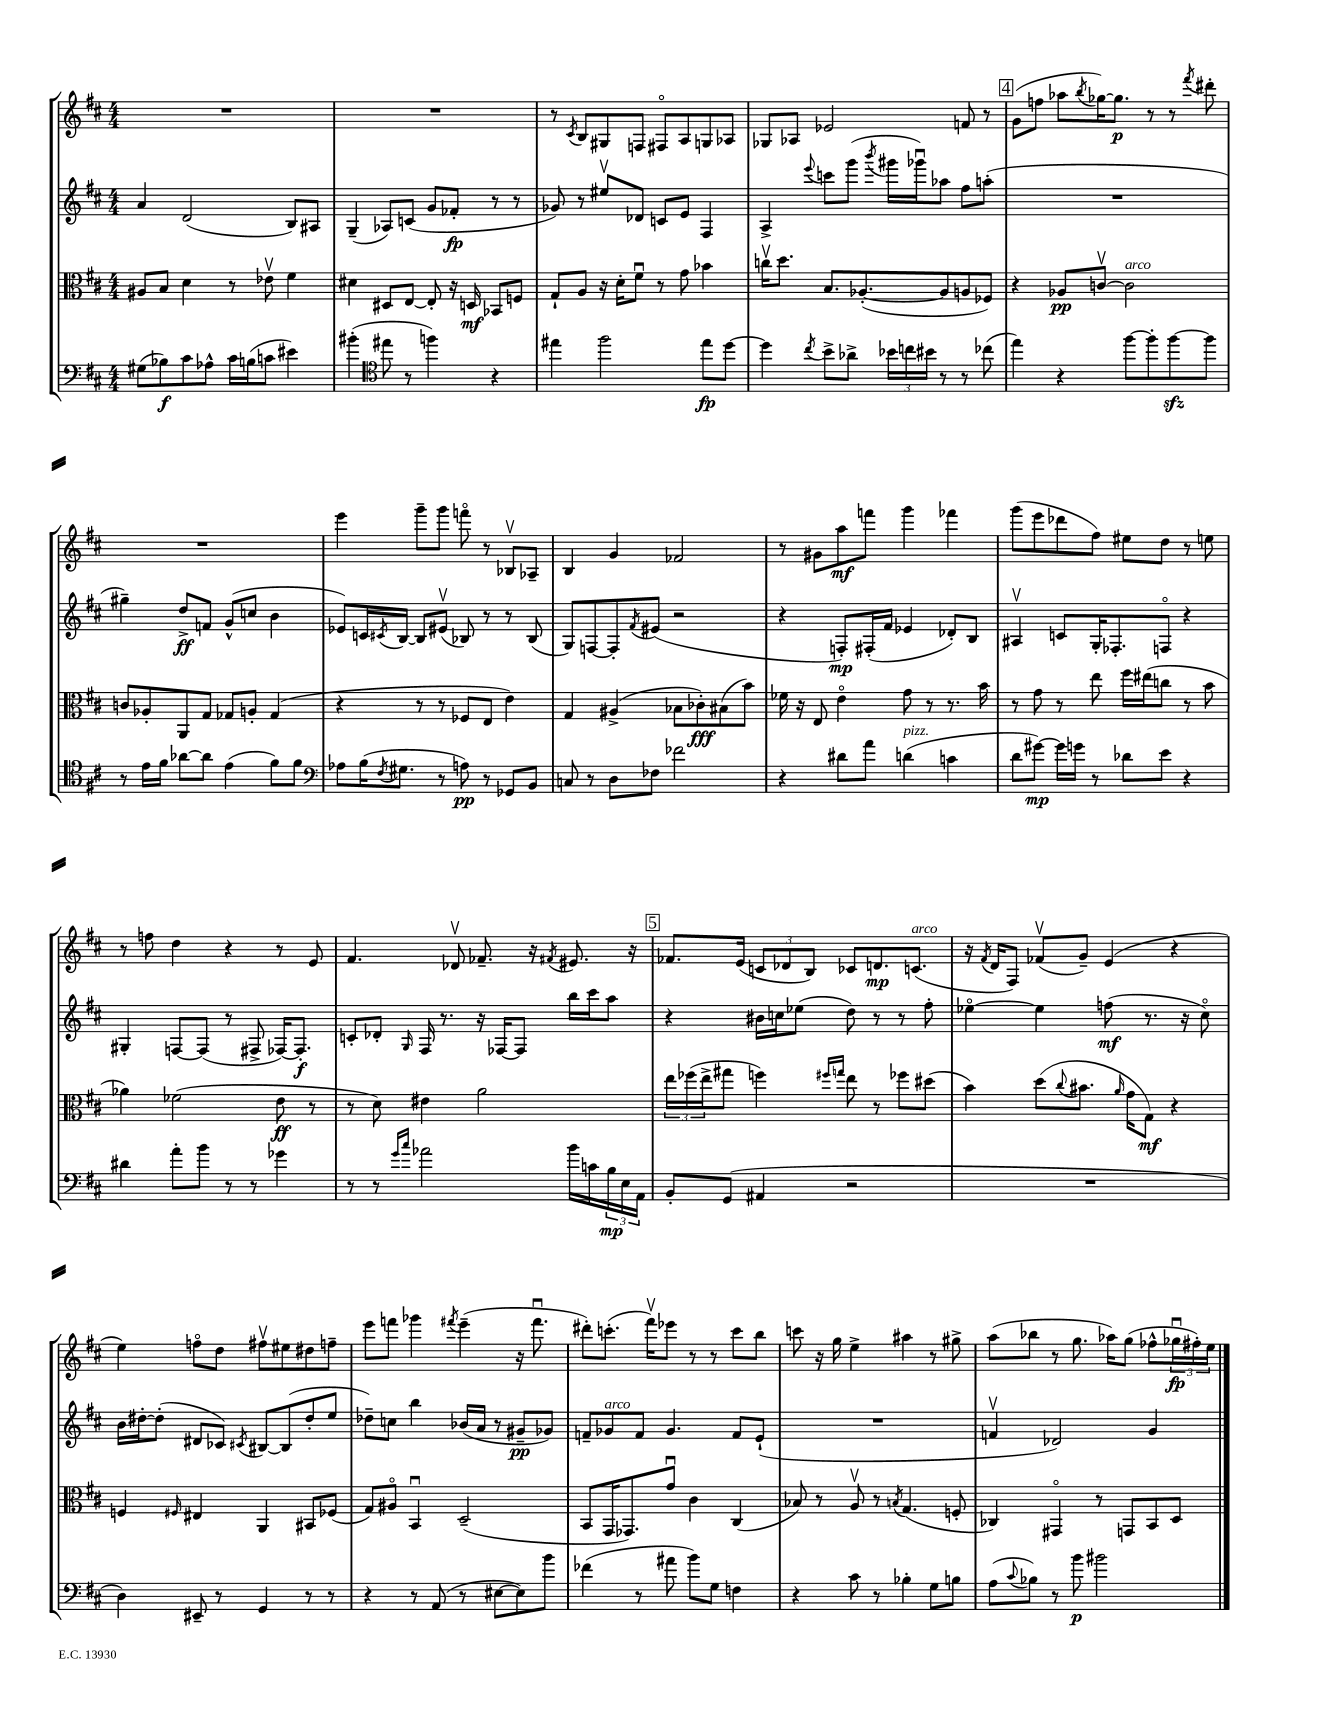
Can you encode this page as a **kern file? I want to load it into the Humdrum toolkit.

**kern	**dynam	**kern	**dynam	**kern	**dynam	**kern	**dynam
*part4	*part4	*part3	*part3	*part2	*part2	*part1	*part1
*staff4	*staff4	*staff3	*staff3	*staff2	*staff2	*staff1	*staff1
*clefF4	*	*clefC3	*	*clefG2	*	*clefG2	*
*k[f#c#]	*	*k[f#c#]	*	*k[f#c#]	*	*k[f#c#]	*
*M4/4	*	*M4/4	*	*M4/4	*	*M4/4	*
=25	=25	=25	=25	=25	=25	=25	=25
(8G#X\L	.	8A#X/L	.	4a/	.	1r	.
8B-X\)	f	8B/J	.	.	.	.	.
8c#\	.	4d\	.	(2d/	.	.	.
8A-X^^\J	.	.	.	.	.	.	.
16c#\LL	.	8r	.	.	.	.	.
(16Bn\J	.	.	.	.	.	.	.
8cn\J	.	8e-Xv\	.	.	.	.	.
4e#X\)	.	4f#\	.	8B/L)	.	.	.
.	.	.	.	8A#X/J	.	.	.
=26	=26	=26	=26	=26	=26	=26	=26
(4b#X'\	.	4d#X\	.	(4G~/	.	1r	.
*clefC4	*	*	*	*	*	*	*
8ee#X\	.	8D#X/L	.	8A-X/L)	.	.	.
8r	.	[8E/J	.	(8cn/J	.	.	.
4ffn\)	.	8E'/]	.	8g/L	.	.	.
.	.	16r	.	8f-X'/J	fp	.	.
.	.	16Dn/	mf	.	.	.	.
4r	.	8BB-X/L	.	8r	.	.	.
.	.	8Fn/J	.	8r	.	.	.
=27	=27	=27	=27	=27	=27	=27	=27
4ee#X\	.	8G`/L	.	8g-X/)	.	8r	.
.	.	.	.	.	.	8qc#/	.
.	.	8A/J	.	8r	.	8B/L	.
2ff#\	.	16r	.	8ee#Xv/L	.	8G#X/	.
.	.	16d'\KL	.	.	.	.	.
.	.	8f#u\J	.	8d-X/J	.	8Fn/J	.
.	.	8r	.	8cn/L	.	8F#X/L	.
.	.	8g\	.	8e/J	.	8A/	.
8ee#\L	fp	4b-X\	.	4F#/	.	8Gn/	.
[8dd\J	.	.	.	.	.	8A-X/J	.
=28	=28	=28	=28	=28	=28	=28	=28
4dd\]	.	16ccnv\KL	.	4A^/	.	8G-X/L	.
.	.	8.dd\J	.	.	.	.	.
.	.	.	.	.	.	8A-X/J	.
8qcc#/	.	.	.	8qqeee/	.	.	.
8b^\L	.	8.B/L	.	8cccn\L	.	2e-X/	.
8a-X^\J	.	.	.	(8ggg\J	.	.	.
.	.	([8.A-X'/	.	.	.	.	.
.	.	.	.	8qbbb/	.	.	.
24b-X\LL	.	.	.	16ggg#X\LL	.	.	.
24ccn\	.	.	.	.	.	.	.
.	.	.	.	16ggg-Xu\J)	.	.	.
24b#X\JJ	.	.	.	.	.	.	.
8r	.	8A-/]	.	8aa-X\J	.	.	.
8r	.	8An/	.	8ff#\L	.	8fn/	.
(8cc-X\	.	8F-X/J)	.	(8aan'\J	.	8r	.
!!LO:REH:place=s1:t=4
=29	=29	=29	=29	=29	=29	=29	=29
4ee\)	.	4r	.	1r	.	(8g\L	.
.	.	.	.	.	.	8ffn\J	.
4r	.	8A-X/L	pp	.	.	8aa-X\L	.
.	.	.	.	.	.	8qbb/	.
.	.	[8cnv/J	.	.	.	[16gg-X\K)	.
.	.	.	.	.	.	8.gg-\J]	p
!	!	!LO:TX:a:i:t=arco	!	!	!	!	!
[8ff#\L	.	2c\]	.	.	.	.	.
8ff#'\]	.	.	.	.	.	8r	.
[8ff#zz\	.	.	.	.	.	8r	.
.	.	.	.	.	.	8qfff#/	.
8ff#\J]	.	.	.	.	.	8ddd#X'\	.
!!LO:LB:g=z
=30	=30	=30	=30	=30	=30	=30	=30
8r	.	8cn/L	.	4gg#X~\)	.	1r	.
16e\LL	.	8A-X'/	.	.	.	.	.
16f#\JJ	.	.	.	.	.	.	.
[8a-X\L	.	8AA/	.	8dd^/L	ff	.	.
8a-\J]	.	8G/J	.	8fn/J	.	.	.
(4e\	.	8G-X/L	.	(8g^^/L	.	.	.
.	.	8An'/J	.	8ccn/J	.	.	.
8f#\L)	.	(4G-/	.	4b\	.	.	.
8f#\J	.	.	.	.	.	.	.
=31	=31	=31	=31	=31	=31	=31	=31
*clefF4	*	*	*	*	*	*	*
8A-X\L	.	4r	.	8e-X/L)	.	4eee\	.
(16B\K	.	.	.	16cn/L	.	.	.
8qF#/	.	.	.	8qc#X/	.	.	.
8.G#X\J	.	.	.	[16B/JJ	.	.	.
.	.	8r	.	8B/L]	.	8ggg~\L	.
8r	.	8r	.	(8e#Xv/J	.	8ggg\J	.
8An\)	pp	8F-X/L	.	8B-X/)	.	8fffn\	.
8r	.	8E/J	.	8r	.	8r	.
8GG-X/L	.	4e\)	.	8r	.	8B-Xv/L	.
8BB/J	.	.	.	(8B-/	.	8A-X~/J	.
=32	=32	=32	=32	=32	=32	=32	=32
8Cn/	.	4G/	.	8G/L)	.	4B/	.
8r	.	.	.	[8Fn/	.	.	.
8D\L	.	(4A#X^/	.	8F'/]	.	4g/	.
.	.	.	.	8qf#/	.	.	.
8F-X\J	.	.	.	(8e#X/J	.	.	.
2f-X\	.	8B-X\L	.	2r	.	2f-X/	.
.	.	8c-X'\)	fff	.	.	.	.
.	.	(8B#X\	.	.	.	.	.
.	.	8b\J)	.	.	.	.	.
=33	=33	=33	=33	=33	=33	=33	=33
4r	.	16f-X\	.	4r	.	8r	.
.	.	16r	.	.	.	.	.
.	.	8E/	.	.	.	8g#X\L	.
8d#X\L	.	4e\	.	8Fn'/L)	mp	8aa\	mf
8a\J	.	.	.	(16F#X'/L	.	8fffn\J	.
.	.	.	.	16f#/JJ	.	.	.
!LO:TX:a:i:t=pizz.	!	!	!	!	!	!	!
(4dn\	.	8g\	.	4e-X/	.	4ggg\	.
.	.	8r	.	.	.	.	.
4cn\	.	8.r	.	8d-X'/L)	.	4fff-X\	.
.	.	.	.	8B/J	.	.	.
.	.	16b\	.	.	.	.	.
=34	=34	=34	=34	=34	=34	=34	=34
8d\L	.	8r	.	4A#Xv/	.	(8ggg\L	.
[8g#X\J)	mp	8g\	.	.	.	8eee\	.
16g#\LL]	.	8r	.	8cn/L	.	8ddd-X\	.
16gn\JJ	.	.	.	.	.	.	.
8r	.	8ee\	.	16G'/K	.	8ff#\J)	.
.	.	.	.	8.F-X'/	.	.	.
8d-X\L	.	16ff#\LL	.	.	.	8ee#X\L	.
.	.	(16ee#X\J	.	.	.	.	.
8e\J	.	8ccn\J	.	8Fn/J	.	8dd\J	.
4r	.	8r	.	4r	.	8r	.
.	.	8b\	.	.	.	8een\	.
!!LO:LB:g=z
=35	=35	=35	=35	=35	=35	=35	=35
4d#X\	.	4a-X\)	.	4G#X'/	.	8r	.
.	.	.	.	.	.	8ffn\	.
8a'\L	.	(2f-X\	.	[8Fn/L	.	4dd\	.
8b\J	.	.	.	(8F/J]	.	.	.
8r	.	.	.	8r	.	4r	.
8r	.	.	.	8F#X^/	.	.	.
4g-X\	.	8e\	ff	[16F-X/KL)	.	8r	.
.	.	.	.	8.F-'/J]	f	.	.
.	.	8r	.	.	.	8e/	.
=36	=36	=36	=36	=36	=36	=36	=36
8r	.	8r	.	8cn'/L	.	4.f#/	.
8r	.	8d\)	.	8d-X'/J	.	.	.
16qqg/LL	.	.	.	.	.	.	.
16qqcc#/JJ	.	.	.	16qqG/	.	.	.
2a-X\	.	4e#X\	.	16F#/	.	.	.
.	.	.	.	8.r	.	.	.
.	.	.	.	.	.	8d-Xv/	.
.	.	2a\	.	16r	.	8.f-X~/	.
.	.	.	.	[16F-X/KL	.	.	.
.	.	.	.	8F-/J]	.	.	.
.	.	.	.	.	.	16r	.
.	.	.	.	.	.	8qf#X/	.
16b\LL	.	.	.	16bb\LL	.	8.e#X/	.
16cn\	.	.	.	16ccc#\J	.	.	.
24B\	mp	.	.	8aa\J	.	.	.
24E\	.	.	.	.	.	.	.
.	.	.	.	.	.	16r	.
24AA\JJ	.	.	.	.	.	.	.
!!LO:REH:place=s1:t=5
=37	=37	=37	=37	=37	=37	=37	=37
8BB'/L	.	24ee\LL	.	4r	.	8.f-X/L	.
.	.	(24ff-X\	.	.	.	.	.
.	.	24ee^\J	.	.	.	.	.
(8GG/J	.	8gg#X\J	.	.	.	.	.
.	.	.	.	.	.	(16e/Jk	.
4AA#X/	.	4ffn\)	.	16b#X\LL	.	12cn/L	.
.	.	.	.	16ccn\J	.	.	.
.	.	.	.	.	.	12d-X/	.
.	.	.	.	(8ee-X\J	.	.	.
.	.	.	.	.	.	12B/J)	.
.	.	16qqff#X/LL	.	.	.	.	.
.	.	16qqggn/JJ	.	.	.	.	.
2r	.	8ee\	.	8dd\)	.	8c-X/L	.
.	.	8r	.	8r	.	8.dn/	mp
.	.	8ff-X\L	.	8r	.	.	.
!	!	!	!	!	!	!LO:TX:a:i:t=arco	!
.	.	.	.	.	.	(8.cn/J	.
.	.	(8dd#X\J	.	8ff#'\	.	.	.
=38	=38	=38	=38	=38	=38	=38	=38
1r	.	4b\)	.	[4ee-X\	.	16r	.
.	.	.	.	.	.	8qf#/	.
.	.	.	.	.	.	16d/KL	.
.	.	.	.	.	.	8F#/J)	.
.	.	(8dd\L	.	4ee-\]	.	(8f-Xv/L	.
.	.	8qqcc#/	.	.	.	.	.
.	.	8.b#X\J	.	.	.	8g~/J)	.
.	.	.	.	(8ffn\	mf	(4e/	.
.	.	16qqa/	.	.	.	.	.
.	.	16g\KL	.	.	.	.	.
.	.	8G\J)	mf	8.r	.	.	.
.	.	4r	.	.	.	4r	.
.	.	.	.	16r	.	.	.
.	.	.	.	8cc#\)	.	.	.
!!LO:LB:g=z
=39	=39	=39	=39	=39	=39	=39	=39
4D\)	.	4Fn/	.	16b\LL	.	4ee\)	.
.	.	.	.	[16dd#X'\J	.	.	.
.	.	.	.	(8dd#'\J]	.	.	.
.	.	16qqF#X/	.	.	.	.	.
8EE#X~/	.	4E#X/	.	8d#X/L	.	8ffn\L	.
8r	.	.	.	8c-X/J)	.	8dd\J	.
.	.	.	.	8qc#X/	.	.	.
4GG/	.	4AA/	.	[8B#X/L	.	8ff#Xv\L	.
.	.	.	.	(8B#/]	.	8ee#X\	.
8r	.	8BB#X/L	.	8dd#'/	.	8dd#X\	.
8r	.	(8F-X/J	.	8ee/J	.	8ffn~\J	.
=40	=40	=40	=40	=40	=40	=40	=40
4r	.	8G/L)	.	8dd-X~\L)	.	8eee\L	.
.	.	8A#X/J	.	8ccn\J	.	8fffn\J	.
8r	.	4BBu/	.	4bb\	.	4ggg-X\	.
(8AA/	.	.	.	.	.	.	.
.	.	.	.	.	.	8qfff#X/	.
8r	.	(2D~/	.	(16b-X/LL	.	(4eee~\	.
.	.	.	.	16a/JJ	.	.	.
[8E#X\L	.	.	.	8r	.	.	.
8E#\])	.	.	.	8g#X~/L	pp	16r	.
.	.	.	.	.	.	8.fff#u\	.
8b\J	.	.	.	8g-X/J)	.	.	.
=41	=41	=41	=41	=41	=41	=41	=41
(4f-X\	.	8BB/L	.	8fn~/L	.	8ddd#X'\L)	.
!	!	!	!	!LO:TX:a:i:t=arco	!	!	!
.	.	16GG/K	.	8g-X/	.	(8.cccn'\J	.
.	.	8.GG-X/)	.	.	.	.	.
8r	.	.	.	8f/J	.	.	.
.	.	.	.	.	.	16fff#v\KL)	.
8a#X\	.	8gu/J	.	4.g-/	.	8eee-X\J	.
8b\L)	.	4c#\	.	.	.	8r	.
8G\J	.	.	.	.	.	8r	.
4Fn\	.	(4C#/	.	8f/L	.	8ccc\L	.
.	.	.	.	(8e`/J	.	8bb\J	.
=42	=42	=42	=42	=42	=42	=42	=42
4r	.	8B-X/)	.	1r	.	8cccn\	.
.	.	8r	.	.	.	16r	.
.	.	.	.	.	.	16gg\	.
8c#\	.	8Av/	.	.	.	4ee^\	.
8r	.	8r	.	.	.	.	.
.	.	8qBn/	.	.	.	.	.
4B-X'\	.	(4.G/	.	.	.	4aa#X\	.
8G\L	.	.	.	.	.	8r	.
8Bn\J	.	8Fn'/	.	.	.	8gg#X^\	.
=43	=43	=43	=43	=43	=43	=43	=43
(8A\L	.	4C-X/)	.	4fnv/	.	(8aa\L	.
8qqc#/	.	.	.	.	.	.	.
8B-X\J)	.	.	.	.	.	8bb-X\J	.
8r	.	4GG#X/	.	2d-X/)	.	8r	.
8b\	p	.	.	.	.	8.gg\	.
2b#X\	.	8r	.	.	.	.	.
.	.	.	.	.	.	16aa-X\KL)	.
.	.	8GGn/L	.	.	.	(8gg\J	.
.	.	8BB/	.	4g/	.	8ff-X^^\L	.
.	.	8D/J	.	.	.	24gg-Xu\L	fp
.	.	.	.	.	.	24ff#X'\)	.
.	.	.	.	.	.	24ee\JJ	.
==	==	==	==	==	==	==	==
*-	*-	*-	*-	*-	*-	*-	*-
